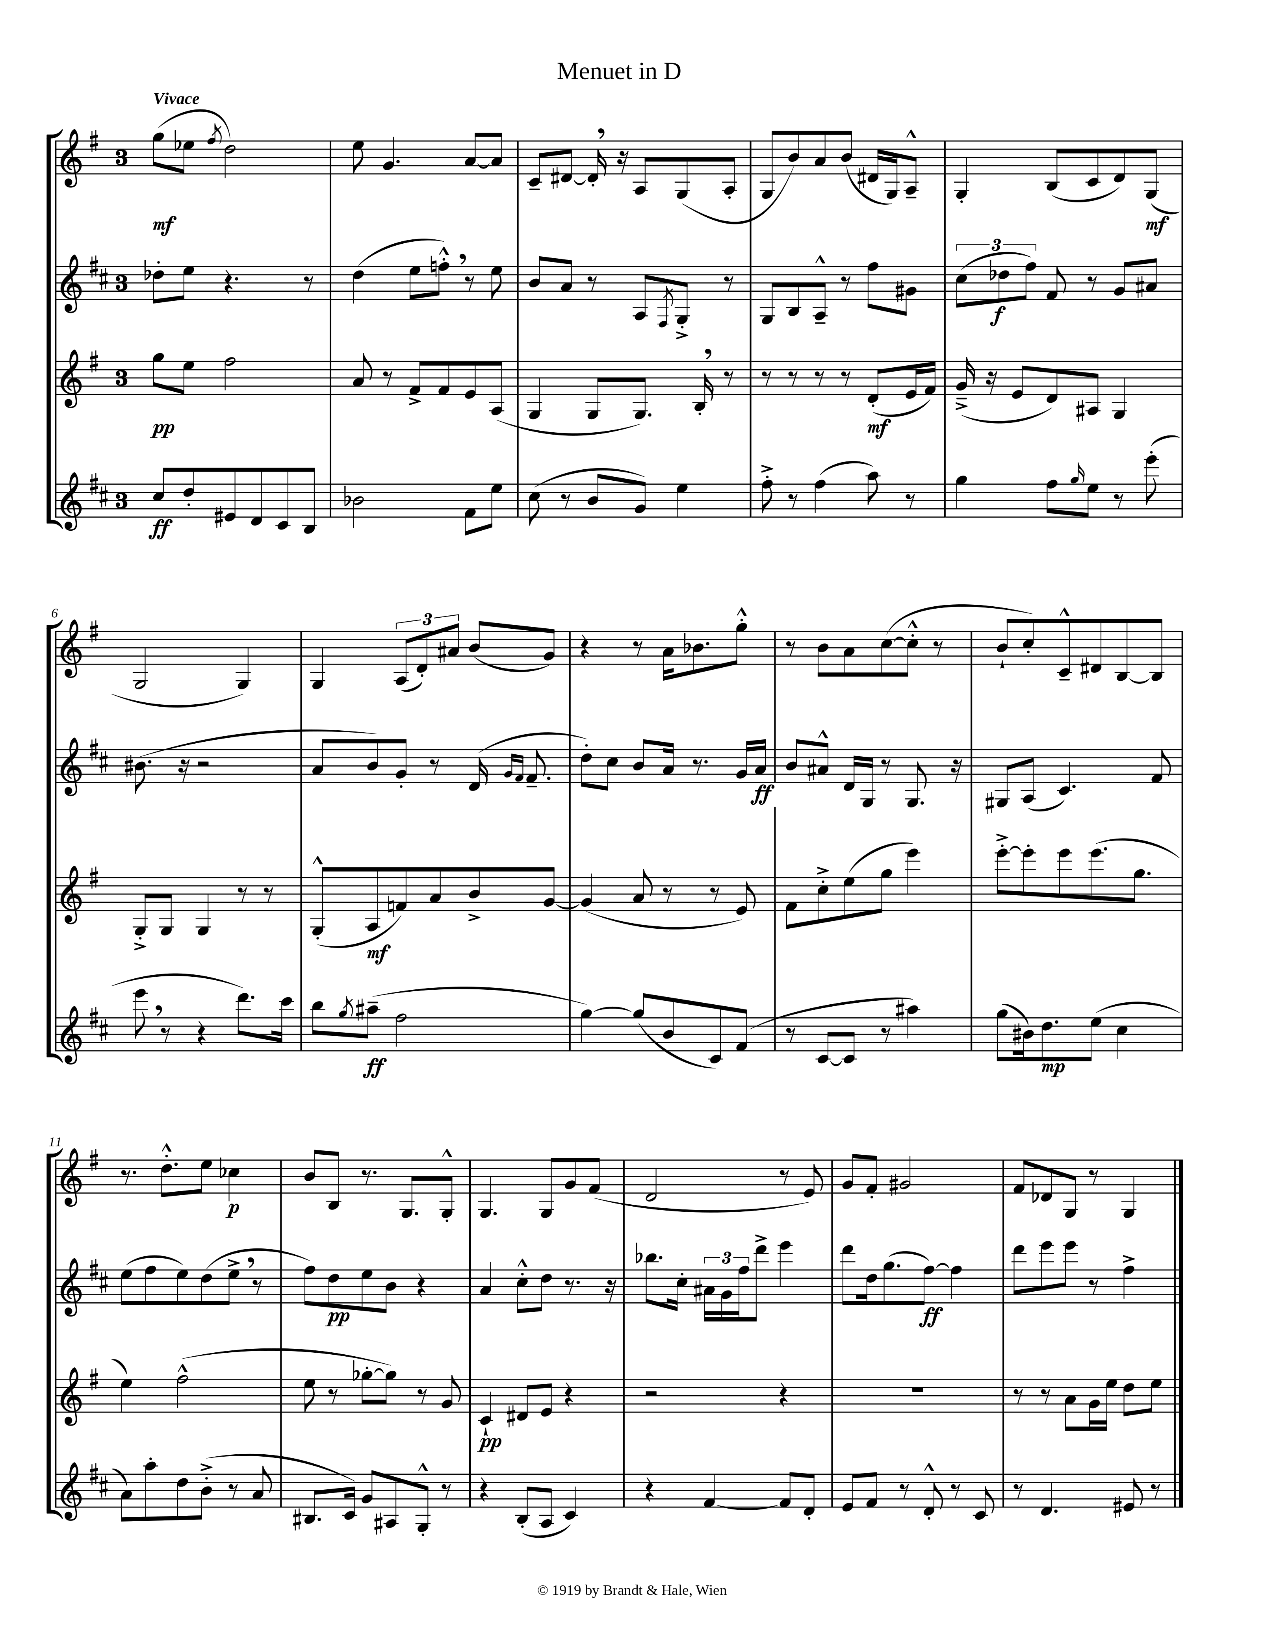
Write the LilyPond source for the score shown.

\header { title = "Menuet in D" }
<<
\new StaffGroup <<
\new Staff = "s0" {
    \clef treble \key g \major \once \override Staff.TimeSignature.style = #'single-digit \time 3/4 \tempo "Vivace"
    g''8\mf( ees''8 \acciaccatura { fis''8 } d''2) |
    e''8 g'4. a'8~ a'8 |
    c'8-- dis'8~ dis'16-. \breathe r16 a8 g8( a8-. |
    g8 b'8) a'8 b'8( dis'16 g16) a8---^ |
    g4-. b8( c'8 d'8) g8\mf( |
    g2 g4) |
    g4 \tuplet 3/2 { a8( d'8-.) ais'8 } b'8( g'8) |
    r4 r8 a'16 bes'8. g''8-.-^ |
    r8 b'8 a'8 c''8~( c''8-.-^ r8 |
    b'8-! c''8-.) c'8---^ dis'8 b8~ b8 |
    r8. d''8.-.-^ e''8 ces''4\p |
    b'8 b8 r8. g8. g8-.-^ |
    g4. g8 g'8 fis'8( |
    d'2 r8 e'8) |
    g'8 fis'8-. gis'2 |
    fis'8 des'8 g8 r8 g4 \bar "|." |
}
\new Staff = "s1" {
    \clef treble \key d \major \once \override Staff.TimeSignature.style = #'single-digit \time 3/4
    des''8-. e''8 r4. r8 |
    d''4( e''8 f''8-.-^) \breathe r8 e''8 |
    b'8 a'8 r8 a8 \acciaccatura { fis8 } g8-.-> r8 |
    g8 b8 a8---^ r8 fis''8 gis'8 |
    \tuplet 3/2 { cis''8( des''8\f fis''8) } fis'8 r8 g'8 ais'8 |
    bis'8.( r16 r2 |
    a'8 b'8) g'8-. r8 d'16( \grace { g'16 fis'16 } fis'8.-- |
    d''8-.) cis''8 b'8 a'16 r8. g'16 a'16\ff |
    b'8 ais'8-^ d'16 g16 r8 g8. r16 |
    gis8 a8( cis'4.) fis'8 |
    e''8( fis''8 e''8) d''8( e''8-> \breathe r8 |
    fis''8) d''8\pp e''8 b'8 r4 |
    a'4 cis''8-.-^ d''8 r8. r16 |
    bes''8. cis''16-. \tuplet 3/2 { ais'16 g'16 fis''16 } d'''8-> e'''4 |
    d'''8 d''16 g''8.( fis''8~\ff) fis''4 |
    d'''8 e'''8 e'''8 r8 fis''4-> \bar "|." |
}
\new Staff = "s2" {
    \clef treble \key g \major \once \override Staff.TimeSignature.style = #'single-digit \time 3/4
    g''8\pp e''8 fis''2 |
    a'8 r8 fis'8-> fis'8 e'8 a8( |
    g4 g8 g8.) b16-. \breathe r8 |
    r8 r8 r8 r8 d'8-.\mf( e'16 fis'16) |
    g'16--->( r16 e'8 d'8) ais8 g4 |
    g8-.-> g8 g4 r8 r8 |
    g8-.-^( a8\mf f'8) a'8 b'8-> g'8~ |
    g'4( a'8 r8 r8 e'8) |
    fis'8 c''8-.-> e''8( g''8 e'''4) |
    e'''8~-.-> e'''8-. e'''8 e'''8.( g''8. |
    e''4) fis''2-^( |
    e''8 r8 ges''8~-. ges''8) r8 g'8 |
    c'4-!\pp dis'8 e'8 r4 |
    r2 r4 |
    R2. |
    r8 r8 a'8 g'16 e''16 d''8 e''8 \bar "|." |
}
\new Staff = "s3" {
    \clef treble \key d \major \once \override Staff.TimeSignature.style = #'single-digit \time 3/4
    cis''8\ff d''8-. eis'8 d'8 cis'8 b8 |
    bes'2 fis'8 e''8 |
    cis''8( r8 b'8 g'8) e''4 |
    fis''8-.-> r8 fis''4( a''8) r8 |
    g''4 fis''8 \grace { g''16 } e''8 r8 e'''8-.( |
    e'''8 \breathe r8 r4 d'''8.) cis'''16 |
    b''8 \acciaccatura { g''8 } ais''8--\ff( fis''2 |
    g''4~) g''8( b'8 cis'8) fis'8( |
    r8 cis'8~ cis'8 r8 ais''4) |
    g''8( bis'16) d''8.\mp e''8( cis''4 |
    a'8) a''8-. d''8 b'8-.->( r8 a'8 |
    bis8. cis'16) g'8 ais8 g8-.-^ r8 |
    r4 b8-.( a8 cis'4) |
    r4 fis'4~ fis'8 d'8-. |
    e'8 fis'8 r8 d'8-.-^ r8 cis'8 |
    r8 d'4. eis'8 r8 \bar "|." |
}
>>
>>
